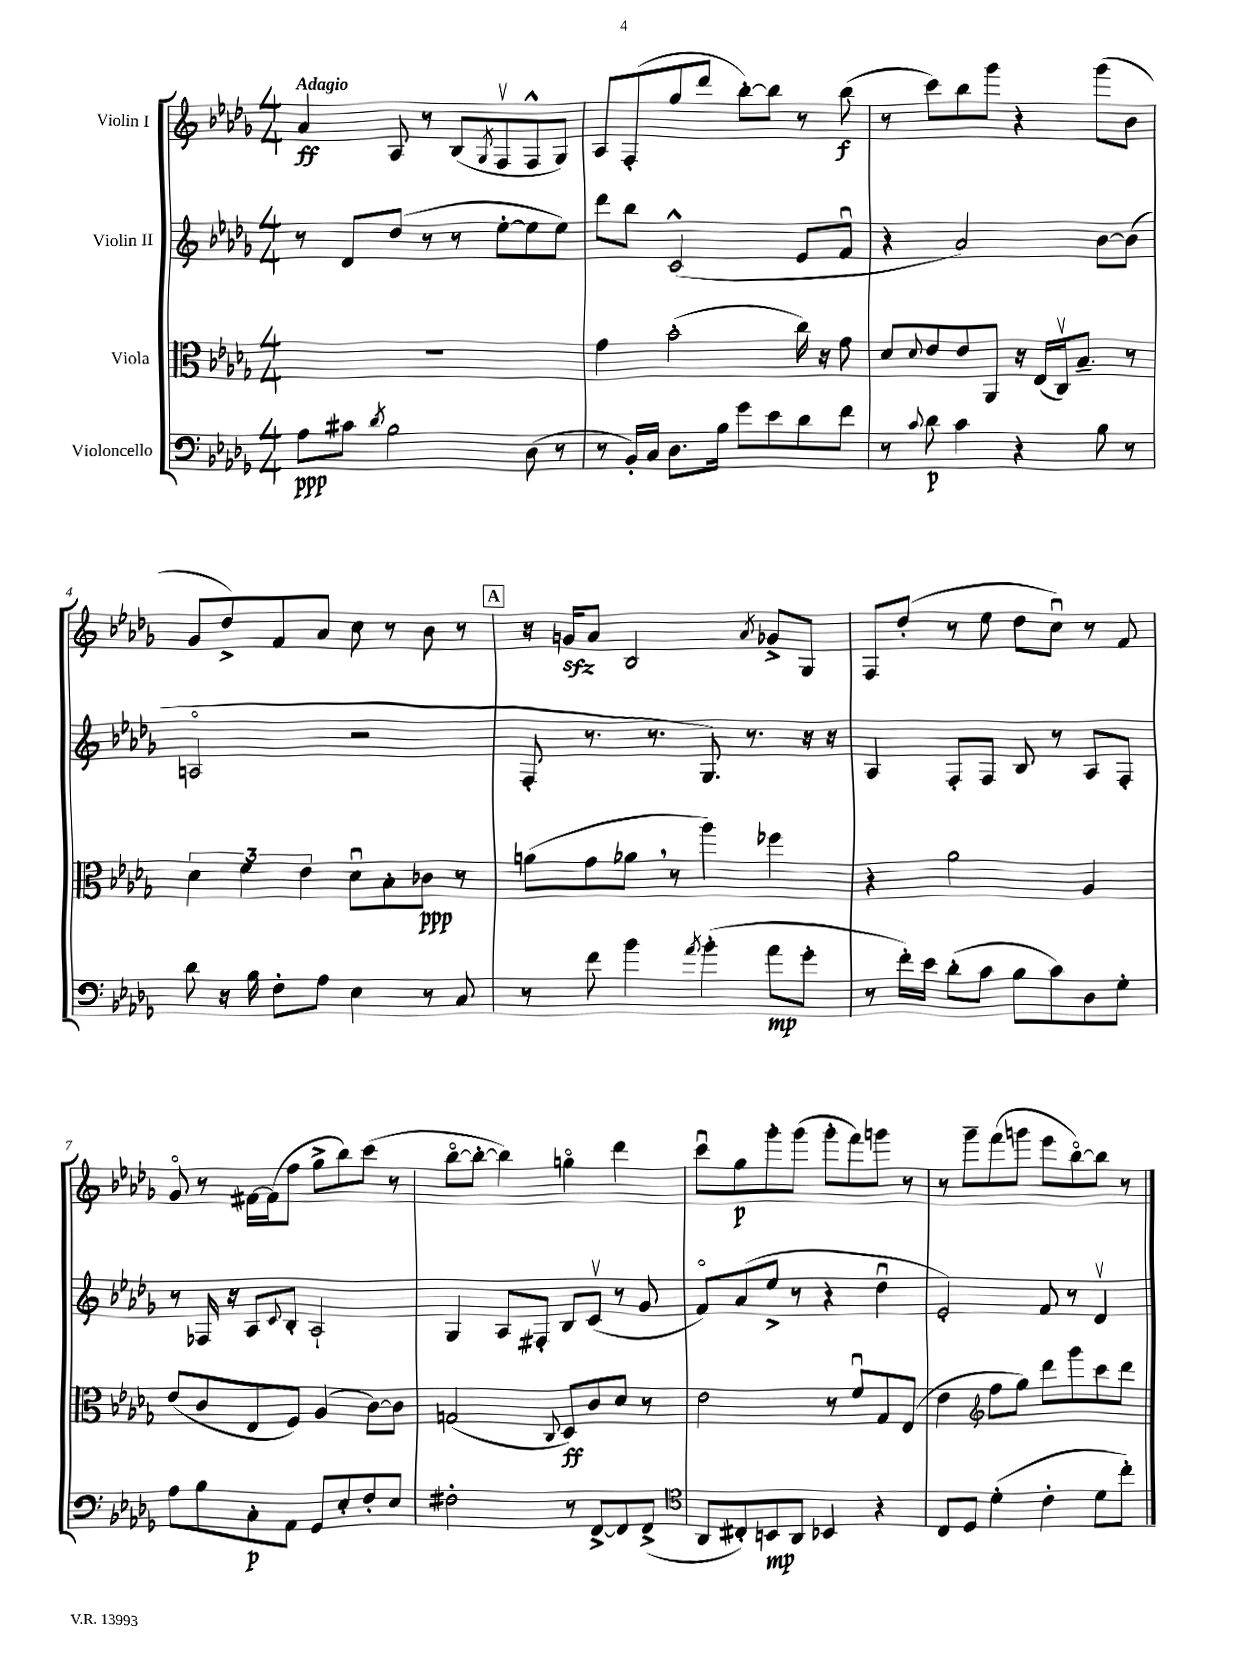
<<
\new StaffGroup <<
\new Staff = "s0" \with { instrumentName = "Violin I" } {
    \clef treble \key des \major \numericTimeSignature \time 4/4 \tempo "Adagio"
    aes'4\ff aes8 r8 bes8( \acciaccatura { ges8 } f8\upbow f8-^ ges8) |
    aes8 f8-.( ges''8 des'''8 bes''8~-.) bes''8 r8 bes''8\f( |
    r8 c'''8) bes''8 ges'''8 r4 ges'''8( bes'8 |
    ges'8 des''8->) f'8 aes'8 c''8 r8 bes'8 r8 |
    \mark \markup { \box "A" } r16 g'16\sfz aes'8 bes2 \acciaccatura { aes'8 } ges'8-> ges8 |
    f8 des''8-.( r8 ees''8 des''8 c''8\downbow) r8 f'8 |
    ges'8\flageolet r8 fis'16~ fis'16( f''8 ges''8-> bes''8) c'''8( r8 |
    bes''8~\flageolet bes''8~-. bes''4) g''4\flageolet des'''4 |
    c'''8\downbow ges''8\p ges'''8-. ges'''8( ges'''8-. f'''8) g'''8 r8 |
    r8 ges'''8-- f'''8( g'''8 ees'''8 bes''8~\flageolet) bes''8 r8 \bar "|." |
}
\new Staff = "s1" \with { instrumentName = "Violin II" } {
    \clef treble \key des \major \numericTimeSignature \time 4/4
    r8 des'8 des''8( r8 r8 ees''8~-. ees''8 ees''8) |
    des'''8 bes''8 c'2-^( ees'8 f'8\downbow |
    r4 aes'2) bes'8~ bes'8( |
    a2\flageolet r2 |
    \mark \markup { \box "A" } f8-. r8. r8. ges8.) r8. r16 r16 |
    aes4 f8-. f8 bes8 r8 aes8 f8-. |
    r8 fes16 r16 aes8 \appoggiatura { c'8 } bes8-. aes2-! |
    ges4 aes8 fis8-. bes8 c'8\upbow( r8 ges'8 |
    f'8\flageolet) aes'8( ees''8-> r8 r4 des''4\downbow |
    ees'2-.) f'8 r8 des'4\upbow \bar "|." |
}
\new Staff = "s2" \with { instrumentName = "Viola" } {
    \clef alto \key des \major \numericTimeSignature \time 4/4
    R1 |
    ges'4 bes'2-.( c''16) r16 ges'8 |
    des'8 \appoggiatura { des'8 } ees'8 ees'8 aes,8 r16 ees16( c16\upbow) bes8.-- r8 |
    \tuplet 3/2 { des'4 f'4 ees'4 } des'8\downbow bes8-. ces'8\ppp r8 |
    \mark \markup { \box "A" } a'8( ges'8 aes'8 \breathe r8 aes''4) fes''4 |
    r4 aes'2 aes4 |
    ees'8( c'8 ees8 f8) aes4( c'8~) c'8 |
    g2( \appoggiatura { c8 } des8\ff) c'8 des'8 r8 |
    ees'2 r8 f'8\downbow ges8 ees8( |
    ees'4 \clef treble f''8 ges''8) des'''8 ges'''8 c'''8 des'''8 \bar "|." |
}
\new Staff = "s3" \with { instrumentName = "Violoncello" } {
    \clef bass \key des \major \numericTimeSignature \time 4/4
    aes8\ppp cis'8 \acciaccatura { des'8 } bes2 des8( r8 |
    r8 bes,16-.) c16 des8. bes16 ges'8 ees'8 des'8 f'8 |
    r8 \appoggiatura { c'8 } des'8\p c'4 r4 bes8 r8 |
    des'8 r16 bes16 f8-. aes8 ees4 r8 c8 |
    \mark \markup { \box "A" } r8 f'8 bes'4 \acciaccatura { aes'8 } bes'4-.( aes'8\mp ges'8-. |
    r8 f'16-.) ees'16 des'8-.( c'8 bes8 c'8) des8 ges8-. |
    aes8 bes8 c8-.\p aes,8 ges,8 ees8-. f8-. ees8 |
    fis2-. r8 f,8~-> f,8 f,8->( |
    \clef tenor aes,8 cis8-.) b,8\mp aes,8 bes,4 r4 |
    c8 des8 des'4-.( c'4-. des'8 c''8-.) \bar "|." |
}
>>
>>
